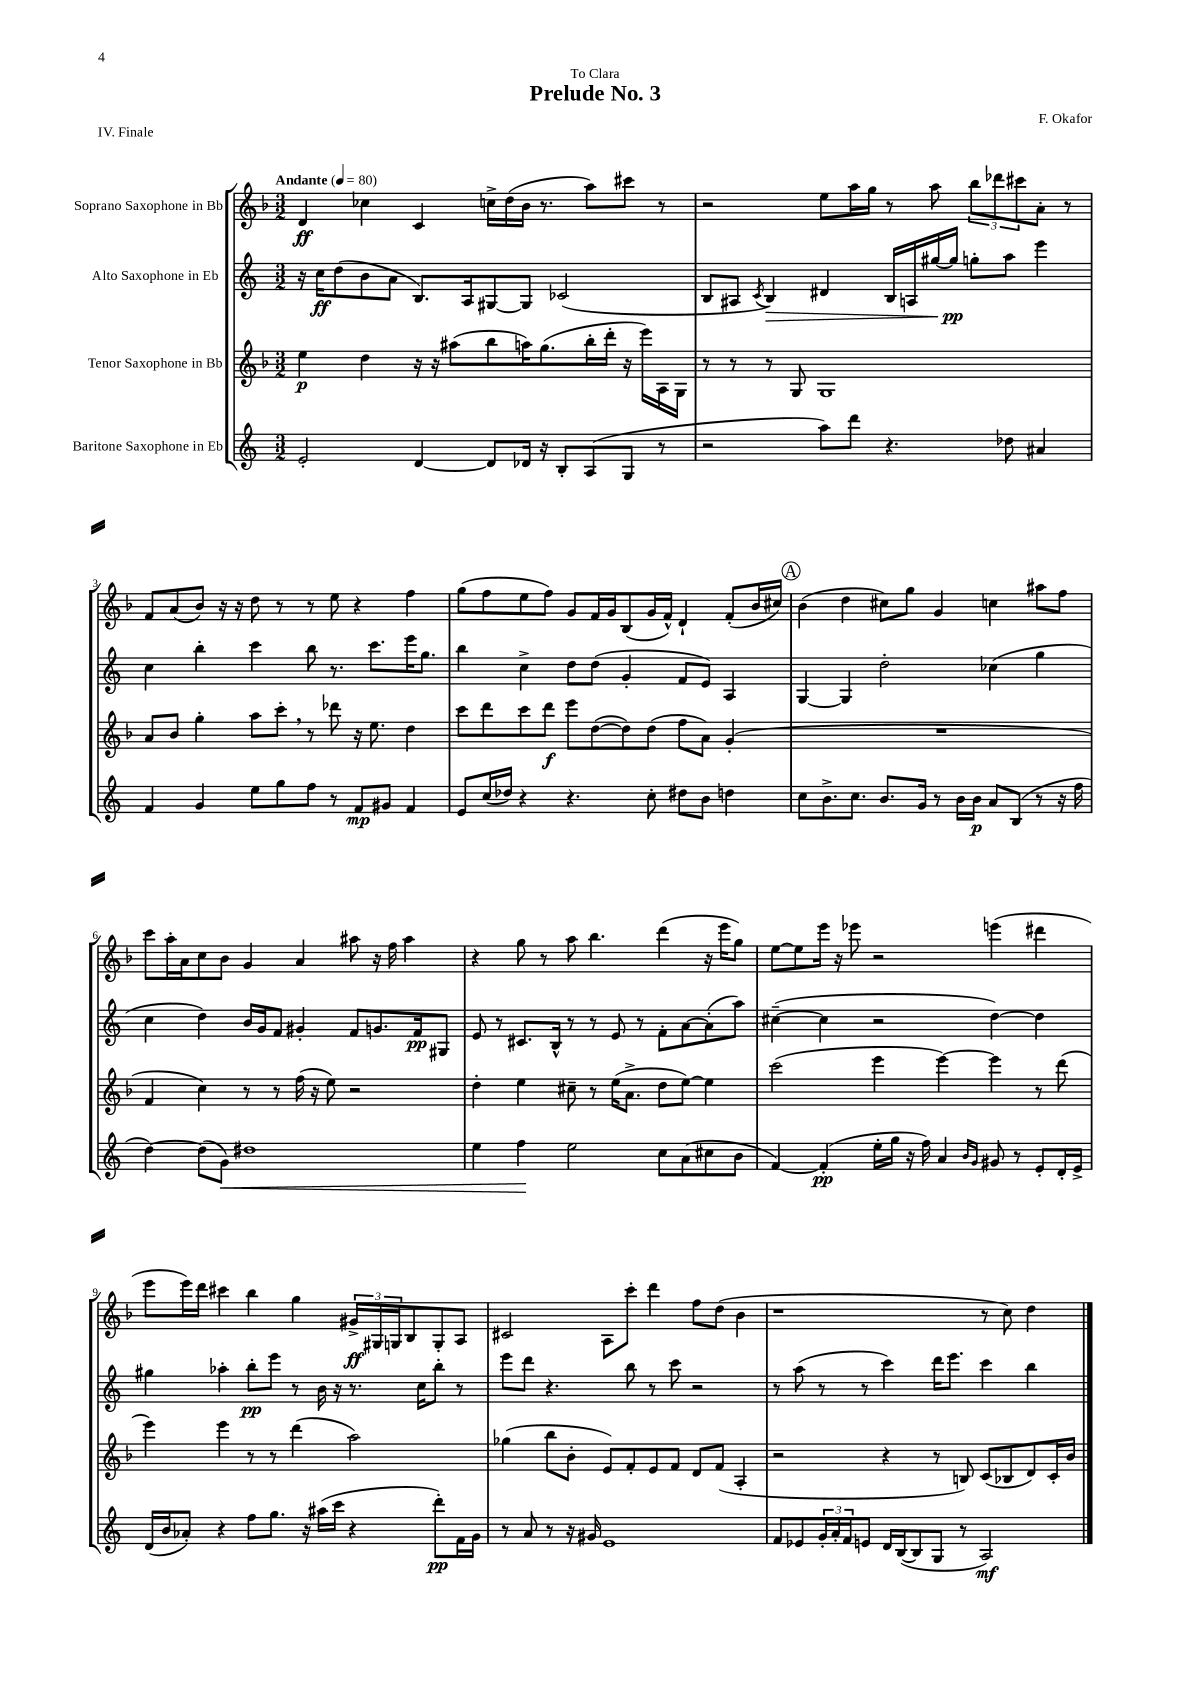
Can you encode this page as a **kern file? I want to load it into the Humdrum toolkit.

**kern	**kern	**kern	**kern
*staff4	*staff3	*staff2	*staff1
*clefG2	*clefG2	*clefG2	*clefG2
*k[]	*k[b-]	*k[]	*k[b-]
*M3/2	*M3/2	*M3/2	*M3/2
*MM80	*MM80	*MM80	*MM80
2e'/	4ee\	16r	4d/
.	.	16cc\LK	.
.	.	(8dd\	.
.	4dd\	8b\	4cc-\
.	.	8a\J	.
[4d/	16r	8.B/L)	4c/
.	16r	.	.
.	(8aa#\L	.	.
.	.	16A/k	.
8d/]L	8bb-\	[8G#/	16cc^\LL
.	.	.	(16dd\
16d-/Jk	16aa\K)	8G#/]J	16b-\JJ
16r	(8.gg\	.	8.r
8B'/L	.	(2c-/	.
(8A/	16bb-'\L	.	8aa\L)
.	16ddd'\JJ	.	.
8G/J	16r	.	8ccc#\J
.	16eee\LL)	.	.
8r	16A\	.	8r
.	16G\JJ	.	.
=	=	=	=
2r	8r	8B/L	2r
.	8r	8A#/J	.
.	.	8qc/	.
.	8r	4B/)	.
.	8G/	.	.
8aa\L)	1G	4d#/	8ee\L
8ddd\J	.	.	16aa\L
.	.	.	16gg\JJ
4.r	.	16B/LL	8r
.	.	16A/	.
.	.	[16gg#/	8aa\
.	.	16gg#/]JJ	.
.	.	8gg'\L	12bb-\L
.	.	.	12ddd-\
8dd-\	.	8aa\J	.
.	.	.	12ccc#\
4a#/	.	4eee\	8a'\J
.	.	.	8r
=	=	=	=
4f/	8a/L	4cc\	8f/L
.	8b-/J	.	(8a/
4g/	4gg'\	4bb'\	8b-/J)
.	.	.	16r
.	.	.	16r
8ee\L	8aa\L	4ccc\	8dd\
8gg\	8ccc'\J	.	8r
8ff\J	8r	8bb\	8r
8r	8ddd-\	8.r	8ee\
8f/L	16r	.	4r
.	8.ee\	8.ccc\L	.
8g#/J	.	.	.
4f/	4dd\	16eee\K	4ff\
.	.	8.gg\J	.
=	=	=	=
8e/L	8ccc\L	4bb\	(8gg\L
(16cc/L	8ddd\	.	8ff\
16dd-/JJ)	.	.	.
4r	8ccc\	4cc^\	8ee\
.	8ddd\J	.	8ff\J)
4.r	8eee\L	8dd\L	8g/L
.	([8dd\	(8dd\J	16f/L
.	.	.	16g/J
.	8dd\])	4g'/	(8B-/
8cc'\	(8dd\J	.	16g/L
.	.	.	16f^^/JJ)
8dd#\L	8ff\L	8f/L	4d`/
8b\J	8a\J)	8e/J)	.
4dd\	(4g'/	4A/	(8f'/L
.	.	.	16b-/L
.	.	.	16cc#/JJ)
=	=	=	=
8cc\L	1.r	[4G/	(4b-\
8.b^\	.	.	.
.	.	4G/]	4dd\
8.cc\J	.	.	.
8.b/L	.	2dd'\	8cc#\L)
.	.	.	8gg\J
16g/Jk	.	.	.
8r	.	.	4g/
16b\LL	.	.	.
16b\JJ	.	.	.
8a/L	.	(4cc-\	4cc\
(8B/J	.	.	.
8r	.	4gg\	8aa#\L
16r	.	.	8ff\J
16ff\	.	.	.
=	=	=	=
[4dd\)	4f/	4cc\	8ccc\L
.	.	.	16aa'\L
.	.	.	16a\J
(8dd\]L	4cc\)	4dd\)	8cc\
8g\J)	.	.	8b-\J
1dd#	8r	16b/LL	4g/
.	.	16g/J	.
.	8r	8f/J	.
.	(16ff\	4g#'/	4a/
.	16r	.	.
.	8ee\)	.	.
.	2r	8f/L	8aa#\
.	.	8.g/	16r
.	.	.	16ff\
.	.	.	4aa#\
.	.	16f/k	.
.	.	8G#/J	.
=	=	=	=
4ee\	4dd'\	8e/	4r
.	.	8r	.
4ff\	4ee\	8.c#/L	8gg\
.	.	.	8r
.	.	16B^^/Jk	.
2ee\	8cc#~\	8r	8aa\
.	8r	8r	4.bb-\
.	(16ee\LK	8e/	.
.	8.a^\J	.	.
.	.	8r	.
8cc\L	8dd\L	8f'\L	(4ddd\
(8a\	[8ee\J)	[8a\	.
8cc#\	4ee\]	(8a'\]	16r
.	.	.	16eee\LK
8b\J	.	8aa\J)	8gg\J)
=	=	=	=
[4f/)	(2ccc\	([4cc#~\	[8ee\L
.	.	.	8ee\]
(4f'/]	.	4cc#\]	16eee\Jk
.	.	.	16r
.	.	.	8eee-\
16ee'\LL	4eee\	2r	2r
16gg\JJ	.	.	.
16r	.	.	.
16ff\)	.	.	.
4a/	[4eee\)	.	.
16qqb/LL	.	.	.
16qqg/JJ	.	.	.
8g#/	4eee\]	[4dd\)	(4eee\
8r	.	.	.
8e'/L	8r	4dd\]	4ddd#\
16d'/L	(8ddd\	.	.
16e^/JJ	.	.	.
=	=	=	=
(16d/LL	4eee\)	4gg#\	8eee\L
16b/J	.	.	.
8a-'/J)	.	.	16eee\L)
.	.	.	16ddd\JJ
4r	4eee\	4aa-'\	4ccc#\
8ff\L	8r	8bb'\L	4bb-\
8.gg\J	8r	8eee\J	.
.	(4ddd\	8r	4gg\
16r	.	.	.
(16aa#\LL	.	16b\	.
16ccc\JJ	.	16r	.
4r	2aa\)	8.r	24g#^/LL
.	.	.	24G#/
.	.	.	24G/J
.	.	.	8B-/
.	.	16cc\LK	.
8ddd'\L)	.	8bb'\J	8G'/
16f\L	.	8r	8A/J
16g\JJ	.	.	.
=	=	=	=
8r	(4gg-\	8eee\L	2c#/
8a/	.	8ddd\J	.
8r	8bb-\L	4.r	.
16r	8b-'\J	.	.
16g#/	.	.	.
1e	8e/L)	.	8A\L
.	8f'/	8bb\	8ccc'\J
.	8e/	8r	4ddd\
.	8f/J	8ccc\	.
.	8d/L	2r	8ff\L
.	(8f/J	.	(8dd\J
.	4A'/	.	4b-\
=	=	=	=
8f/L	2r	8r	1r
8e-/	.	(8aa\	.
24g'/L	.	8r	.
24a'/	.	.	.
24f/J	.	.	.
8e/J	.	8r	.
16d/LL	4r	4ccc\)	.
([16B/J	.	.	.
8B/]	.	.	.
8G/J	8r	16ddd\LK	.
.	.	8.eee\J	.
8r	8B/)	.	.
2A/)	(8c/L	4ccc\	8r
.	8B-/	.	8cc\)
.	8d/)	4bb\	4dd\
.	16c'/L	.	.
.	16b-/JJ	.	.
==	==	==	==
*-	*-	*-	*-
